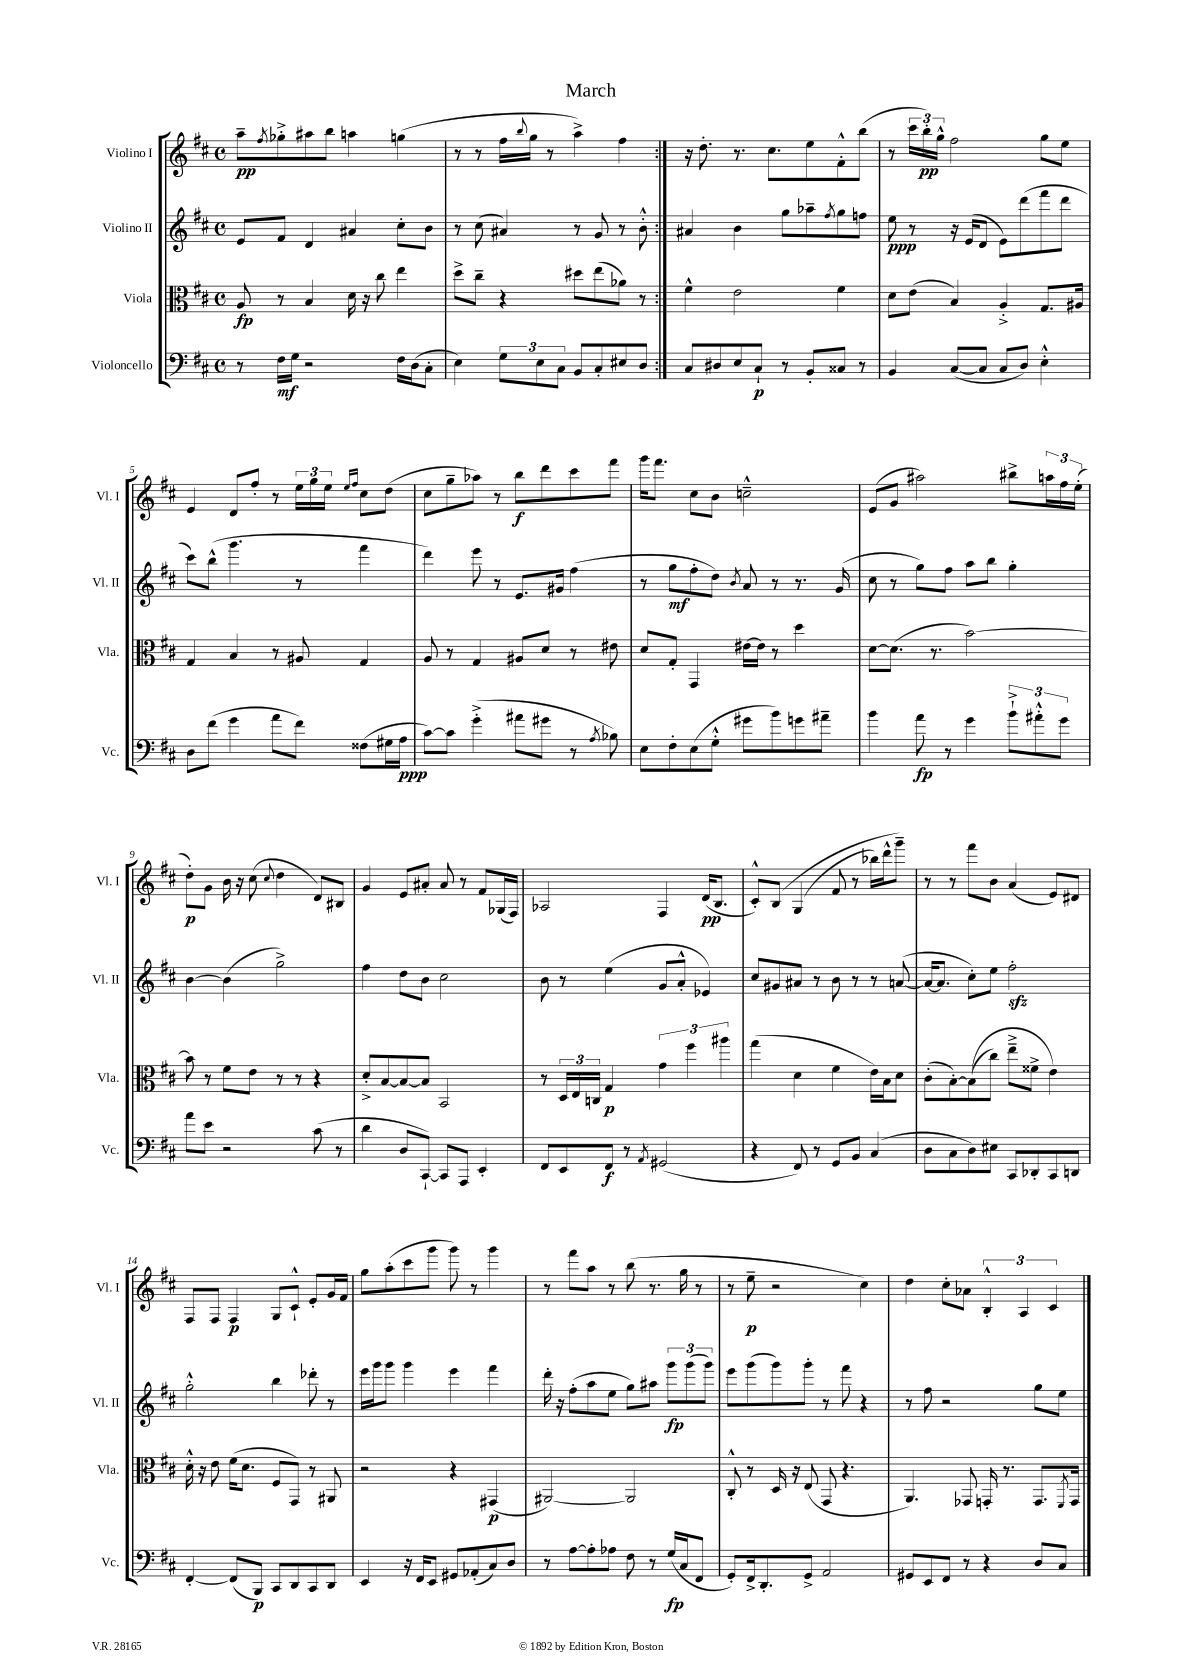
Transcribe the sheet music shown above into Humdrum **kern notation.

**kern	**kern	**kern	**kern
*staff4	*staff3	*staff2	*staff1
*clefF4	*clefC3	*clefG2	*clefG2
*k[f#c#]	*k[f#c#]	*k[f#c#]	*k[f#c#]
*M4/4	*M4/4	*M4/4	*M4/4
*met(c)	*met(c)	*met(c)	*met(c)
8r	8A/	8e/L	8aa~\L
.	.	.	8qff#/
16F#\LL	8r	8f#/J	8gg-'^\
16G\JJ	.	.	.
2r	4B/	4d/	8aa#\
.	.	.	8bb\J
.	16d\	4a#/	4aa\
.	16r	.	.
.	8cc#\	.	.
16F#\LL	4ee\	8cc#'\L	(4gg\
(16D\J	.	.	.
8C#'\J	.	8b\J	.
=	=	=	=
4E\)	8dd^\L	8r	8r
.	8cc#~\J	(8cc#\	8r
12G\L	4r	4a#/)	16ff#\LL
.	.	.	8qqbb/
.	.	.	16gg\JJ
12E\	.	.	.
.	.	.	8r
12C#\J	.	.	.
8BB/L	8dd#\L	8r	4aa^\)
8C#'/	(8ee\	8g/	.
8E#/	8a-\J)	8r	4ff#\
8D/J	8r	8b'^^\	.
=:|!	=:|!	=:|!	=:|!
8C#/L	4f#^^\	4a#/	16r
.	.	.	8.dd'\
8D#/	.	.	.
8E/	2e\	4b\	8.r
8C#`/J	.	.	.
.	.	.	8.cc#\L
8r	.	8gg\L	.
8BB'/L	.	8aa-~\	8ee\
.	.	8qff#/	.
8C##/J	4f#\	8gg\	8f#'^^\
8r	.	8ff\J	(8bb\J
=	=	=	=
4BB/	8d\L	8ee\	8r
.	(8e\J	8r	24ccc#\LL
.	.	.	24bb'\)
.	.	.	24gg^^\JJ
([8C#/L	4B/)	16r	2ff#\
.	.	(16e/LK	.
8C#/]J	.	8d/J	.
8C#/L	4A'^/	8e\L)	.
8D/J)	.	(8ddd\	.
4E'^^\	8.G/L	8fff#\	8gg\L
.	.	8ddd\J	8ee\J
.	16A#/Jk	.	.
=	=	=	=
8D\L	4G/	8ccc#\L)	4e/
(8f#\J	.	(8bb^^\J	.
4g\	4B/	4.ggg\	8d/L
.	.	.	8ff#'/J
8a\L	8r	.	8r
8f#\J)	8A#/	8r	24ee\LL
.	.	.	24gg\
.	.	.	24ee\JJ
.	.	.	16qqee/LL
.	.	.	16qqff#/JJ
(8F##\L	4G/	4fff#\	8cc#\L
16G#\L	.	.	(8dd\J
16A\JJ	.	.	.
=	=	=	=
[8c#\L)	8A/	4ddd\)	8cc#\L
8c#\]J	8r	.	8gg~\
(4g'^\	4G/	8eee\	8aa-\J)
.	.	8r	8r
8a#\L	8A#/L	8.e/L	8bb\L
8g#\J	8d/J	.	8ddd\
.	.	16g#/Jk	.
8r	8r	(4ff#\	8ccc#\
8qA/	.	.	.
8B-\)	8e#\	.	8fff#\J
=	=	=	=
8E\L	8d/L	8r	16ggg\LK
.	.	.	8.fff#\J
8F#'\	8G'/J	8gg\L	.
(8E\	4GG/	8ff#'\	8cc#\L
8G'^^\J	.	8dd\J)	8b\J
.	.	8qb/	.
8g#\L	[16e#\LL	8a/	2cc~^^\
.	16e#\]JJ	.	.
8b\)	8r	8r	.
8g\	4dd\	8.r	.
8a#~\J	.	.	.
.	.	(16g/	.
=	=	=	=
4b\	[8d\L	8cc#\	(8e/L
.	(8.d\]J	8r	8g/J
8a\	.	8gg\L)	2aa#\)
.	8.r	.	.
8r	.	8ff#\J	.
4g\	[2b\)	8aa\L	.
.	.	8bb\J	.
12b`^\L	.	4gg'\	8bb#^\L
12a#'^^\	.	.	.
.	.	.	24aa\L
12g\J	.	.	24ff#\
.	.	.	(24ee'\JJ
=	=	=	=
8a\L	8b\]	[4b\	8dd'\L)
8e\J	8r	.	8g\J
2r	8f#\L	(4b\]	16b\
.	.	.	16r
.	8e\J	.	(8cc#\
.	.	.	8qqcc#/
.	8r	2gg^\)	4dd\
.	8r	.	.
(8c#\	4r	.	8d/L)
8r	.	.	8B#/J
=	=	=	=
4d\	8d'^/L	4ff#\	4g/
.	[8B/	.	.
8D/L	8B/_	8dd\L	8e/L
[8CC#`/J)	8B/]J	8b\J	8a#'/J
8CC#/]L	2BB/	2cc#\	8a#/
8AAA/J	.	.	8r
4EE'/	.	.	8f#/L
.	.	.	(16G-/L
.	.	.	16F#/JJ)
=	=	=	=
8FF#/L	8r	8b\	2A-/
8EE/	24D/LL	8r	.
.	24E/	.	.
.	24C/JJ	.	.
8FF#/J	4G/	(4ee\	.
8r	.	.	.
8qAA/	.	.	.
(2GG#/	6g\	8g/L	4F#/
.	.	8a'^^/J	.
.	6ff#\	.	.
.	.	4e-/)	(16d/LK
.	.	.	8.B/J
.	6aa#\	.	.
=	=	=	=
4r	(4gg\	8cc#/L	8c#'^^/L)
.	.	8g#/	&(8B/J
8FF#/)	4d\	8a#/J	(4G/
8r	.	8r	.
8GG/L	4f#\	8b\	8f#/
8BB/J	.	8r	8r
(4C#/	16e\LL)	8r	16bb-\LL)
.	16B\J	.	16ddd^^\J
.	8d\J	([8a/	8ggg~\J&)
=	=	=	=
8D\L	(8c#'\L	16a/_LK	8r
.	.	8.a/]J	.
8C#\	[8B'\)	.	8r
8D\)	&((8B\]	8cc#'\L)	8fff#\L
8E#\J	8cc#\J)	8ee\J	8b\J
8CC#/L	8ee~^\L	2ff#'\	(4a/
8DD-'/	8f##^\J	.	.
8CC#/	4e\&)	.	8e/L)
8DD/J	.	.	8d#/J
=	=	=	=
[4FF#'/	16d'^^\	2gg'^^\	8F#/L
.	16r	.	.
.	8e\	.	8F#/J
(8FF#/]L	(16f#\LK	.	4F#/
.	8.d\J	.	.
8BBB/J)	.	.	.
8CC#/L	8F#/L	4bb\	8G/L
8DD/	8GG/J)	.	8c#`^^/J
8CC#/	8r	8ddd-'\	8e'/L
8DD/J	8AA#/	8r	16g/L
.	.	.	16f#/JJ
=	=	=	=
4EE/	2r	16eee\LL	8gg\L
.	.	16ggg\J	.
.	.	8ggg\J	(8aa'\
16r	.	4ggg\	8ccc#\
16FF#/LK	.	.	.
8EE/J	.	.	8ggg\J
8GG#/L	4r	4eee\	8ggg\)
(8AA-'/	.	.	8r
8C#/)	(4GG#/	4fff#\	4ggg\
8D/J	.	.	.
=	=	=	=
8r	[2AA#/)	16ddd'\	8r
.	.	16r	.
[8A\L	.	(8ff#'\L	8fff#\L
8A'\]	.	8aa\	8aa\J
8A-\J	.	8ee\J	8r
8F#\	2AA#/]	8gg\L)	(8bb\
8r	.	8aa#\J	8.r
(16G/LL	.	12ggg\L	.
16C#/J	.	.	16gg\
.	.	(12ggg\	.
8FF#/J	.	.	8r
.	.	12ggg\J)	.
=	=	=	=
8GG'/L)	8C#'^^/	8eee\L	8r
16FF#^/k	8r	(8ggg\	8ee~\
8.DD'/	.	.	.
.	16D/	8ggg\)	2r
.	16r	.	.
8GG^/J	(8E/	8ggg'\J	.
2AA/	8GG/	8r	.
.	4.r	8fff#\	.
.	.	4r	4cc#\)
=	=	=	=
8GG#/L	4.AA/)	8r	4dd\
8EE/	.	8ff#\	.
8FF#/J	.	2r	8cc#'\L
8r	8GG-/	.	8a-\J
4r	16GG'/	.	6B'^^/
.	8.r	.	.
.	.	.	6A/
8D/L	8.GG/L	8gg\L	.
.	.	.	6c#/
8C#/J	.	8ee\J	.
.	8qFF#/	.	.
.	16GG/Jk	.	.
==	==	==	==
*-	*-	*-	*-
